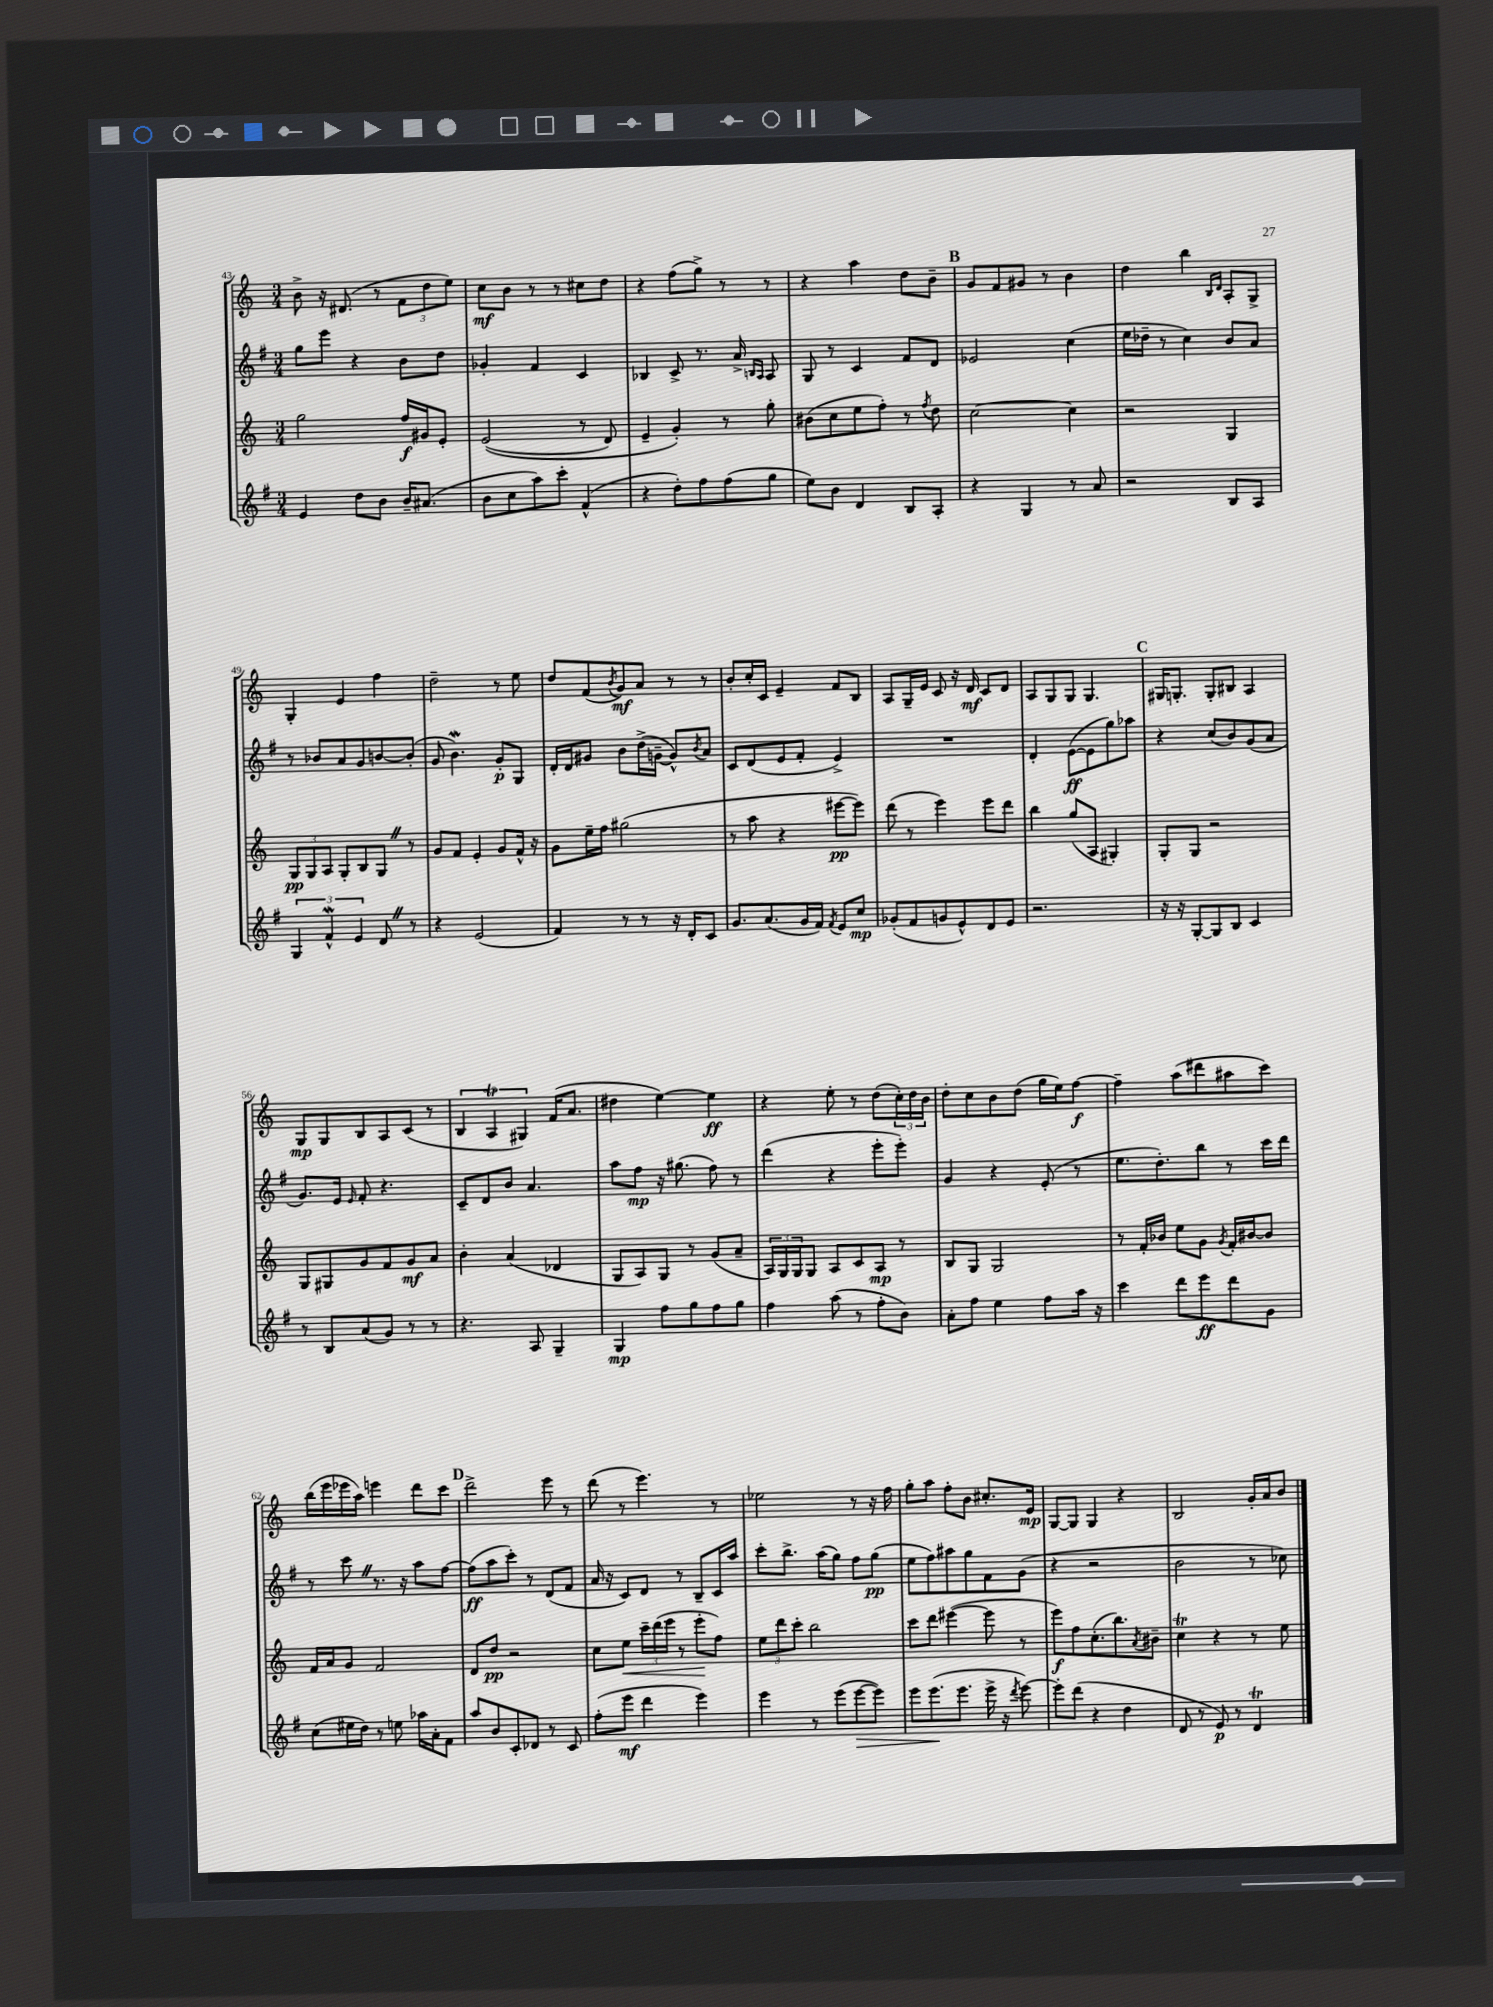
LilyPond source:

<<
\new StaffGroup <<
\new Staff = "s0" {
    \clef treble \key c \major \numericTimeSignature \time 3/4
    b'8-> r16 dis'8.( r8 \tuplet 3/2 { f'8 d''8 e''8) } |
    c''8\mf b'8 r8 r8 cis''8 d''8 |
    r4 f''8( g''8->) r8 r8 |
    r4 a''4 d''8 b'8-- |
    \mark \markup { \bold "B" } g'8 f'8 gis'8 r8 b'4 |
    d''4 b''4 \grace { b16 d'16 } a8-. g8-> |
    g4-. e'4 f''4 |
    d''2-- r8 e''8 |
    d''8 f'8( \acciaccatura { b'8 } g'8\mf) a'8 r8 r8 |
    b'8-. c''16-. c'16 e'4-- f'8 b8 |
    a8 g16-- e'16 c'8 r16 d'16\mf c'8 d'8 |
    a8 g8 g8 g4. |
    \mark \markup { \bold "C" } gis16 g8.-. g8-. bis8 a4 |
    g8\mp g8 b8 a8 c'8( r8 |
    \tuplet 3/2 { b4 a4\trill gis4) } f'16( a'8. |
    dis''4 e''4~) e''4\ff |
    r4 e''8-. r8 d''8( \tuplet 3/2 { c''16-.) d''16 b'16 } |
    d''8-. c''8 b'8 d''8( g''16 e''16) f''8~\f |
    f''4-- a''8( dis'''8 ais''8 c'''8) |
    b''16( e'''16 ees'''16 a''16) e'''4 d'''8 c'''8 |
    \mark \markup { \bold "D" } d'''2-> e'''8 r8 |
    d'''8( r8 e'''4.) r8 |
    ees''2 r8 r16 f''16 |
    g''8-. a''8 f''8-. b'8 cis''8.-. e'16\mp |
    g8~ g8 g4 r4 |
    b2 g'16-. a'16 b'8 \bar "|." |
}
\new Staff = "s1" {
    \clef treble \key g \major \numericTimeSignature \time 3/4
    g''8 e'''8 r4 b'8 d''8 |
    ges'4-. fis'4 c'4 |
    bes4 c'8-> r8. a'16-> \grace { b16 a16 } a8 |
    g8 r8 c'4 fis'8 d'8 |
    \mark \markup { \bold "B" } ees'2 c''4( |
    e''16 des''16-- r8 c''4) b'8 a'8 |
    r8 bes'8 a'8 g'8 b'8~ b'8-.( |
    g'8 b'4.\mordent) g'8-.\p g8 |
    d'16-. d'16 gis'8 b'8 d''16->( g'16~-- g'8-^) \acciaccatura { b'8 } a'8 |
    c'8 d'8( e'8 fis'8-. e'4->) |
    R2. |
    d'4-. e'8~\ff( e'8 g''8) aes''8 |
    \mark \markup { \bold "C" } r4 c''8( b'8) g'8( a'8 |
    g'8.) e'16 \grace { e'16 } fis'8-. r4. |
    c'8-- d'8 b'8 a'4. |
    a''8 fis''8\mp r16 gis''8.( fis''8) r8 |
    d'''4( r4 e'''8-. e'''8-.) |
    g'4 r4 e'8-.( r8 |
    e''8. d''8.-.) b''8 r8 c'''16 d'''16 |
    r8 c'''8 \once \override BreathingSign.text = \markup { \musicglyph "scripts.caesura.straight" } \breathe r8. r16 a''8 fis''8~ |
    \mark \markup { \bold "D" } fis''8\ff( a''8 c'''8-.) r8 d'8( fis'8 |
    a'16 r16 c'8) d'8 r8 b8-- c'16 a''16 |
    c'''8-. b''8.-> a''16( g''8) fis''8 g''8\pp( |
    e''8 fis''8) ais''8 g''8 fis'8 g'8( |
    r4 r2 |
    b'2 r8 ces''8) \bar "|." |
}
\new Staff = "s2" {
    \clef treble \key c \major \numericTimeSignature \time 3/4
    g''2 f''16\f gis'16 e'8-. |
    e'2(\( r8 d'8) |
    e'4-- g'4-.\) r8 g''8-. |
    bis'8( c''8 e''8 f''8-.) r8 \acciaccatura { f''8 } d''8 |
    \mark \markup { \bold "B" } c''2~ c''4 |
    r2 g4 |
    \tuplet 3/2 { g8\pp g8 a8 } g8-. b8 g8 \once \override BreathingSign.text = \markup { \musicglyph "scripts.caesura.straight" } \breathe r8 |
    g'8 f'8 e'4-. g'8 f'16-^ r16 |
    g'8 e''16-- f''16 gis''2( |
    r8 a''8 r4 eis'''8~\pp eis'''8) |
    d'''8( r8 e'''4) e'''8 d'''8 |
    b''4 g''8( a8 gis4-.) |
    \mark \markup { \bold "C" } g8-. g8 r2 |
    g8 gis8 g'8 f'8 g'8\mf a'8 |
    b'4-. a'4( des'4 |
    g8 a8) g8 r8 g'8( a'8-- |
    \tuplet 3/2 { a16) g16 g16 } g8 a8 c'8 a8\mp r8 |
    b8 g8 g2 |
    r8 f'16-. bes'16 e''8 g'8 \acciaccatura { g'8 } f'16-. bis'16~ bis'8 |
    f'16 a'16 g'8 f'2 |
    \mark \markup { \bold "D" } d'8 d''8\pp r2 |
    c''8 e''8\< \tuplet 3/2 { c'''16-- d'''16( e'''16 } r8 e'''8-.\! f''8) |
    \tuplet 3/2 { e''8 d'''8 c'''8-. } b''2 |
    c'''8 d'''8 eis'''4~( eis'''8 r8 |
    e'''8\f) f''8 c''8.-.( b''8.) \acciaccatura { a'8 } bis'8-- |
    c''4\trill r4 r8 e''8 \bar "|." |
}
\new Staff = "s3" {
    \clef treble \key g \major \numericTimeSignature \time 3/4
    e'4 d''8 b'8 b'16-- ais'8.( |
    b'8 c''8 a''8) c'''8-. fis'4-^( |
    r4 d''8-.) fis''8 fis''8( g''8 |
    e''8) b'8 d'4 b8 a8-. |
    \mark \markup { \bold "B" } r4 g4 r8 a'8 |
    r2 b8 a8 |
    \tuplet 3/2 { g4 fis'4-^\mordent e'4 } d'8 \once \override BreathingSign.text = \markup { \musicglyph "scripts.caesura.straight" } \breathe r8 |
    r4 e'2( |
    fis'4) r8 r8 r16 d'16-. c'8 |
    g'8. a'8.( g'16 fis'16) \acciaccatura { fis'8 } e'8 c''8\mp |
    ges'8-.( fis'8 g'8 e'8-^) d'8 e'8 |
    r2. |
    \mark \markup { \bold "C" } r16 r16 g8~-. g8 b8 c'4 |
    r8 b8 a'8( g'8) r8 r8 |
    r4. a8 g4-- |
    g4\mp fis''8 g''8 fis''8 g''8 |
    fis''4 a''8( r8 fis''8-. b'8) |
    a'8-. fis''8 e''4 fis''8 a''16 r16 |
    c'''4 d'''8 e'''8\ff d'''8 g'8 |
    c''8( eis''16 d''16) r8 e''8 aes''16 a'16-. fis'8 |
    \mark \markup { \bold "D" } a''8 b'8 c'8-. des'8 r8 c'8 |
    fis''8-.( e'''8\mf d'''4 e'''4) |
    e'''4 r8 e'''8( e'''8~\> e'''8) |
    e'''8 e'''8.\!( e'''8. e'''16-> r16 \acciaccatura { d'''8 } e'''8~) |
    e'''8-. d'''8( r4 d''4 |
    d'8 r8 e'8\p) r8 d'4\trill \bar "|." |
}
>>
>>
\layout { \context { \Score currentBarNumber = #43 } }
